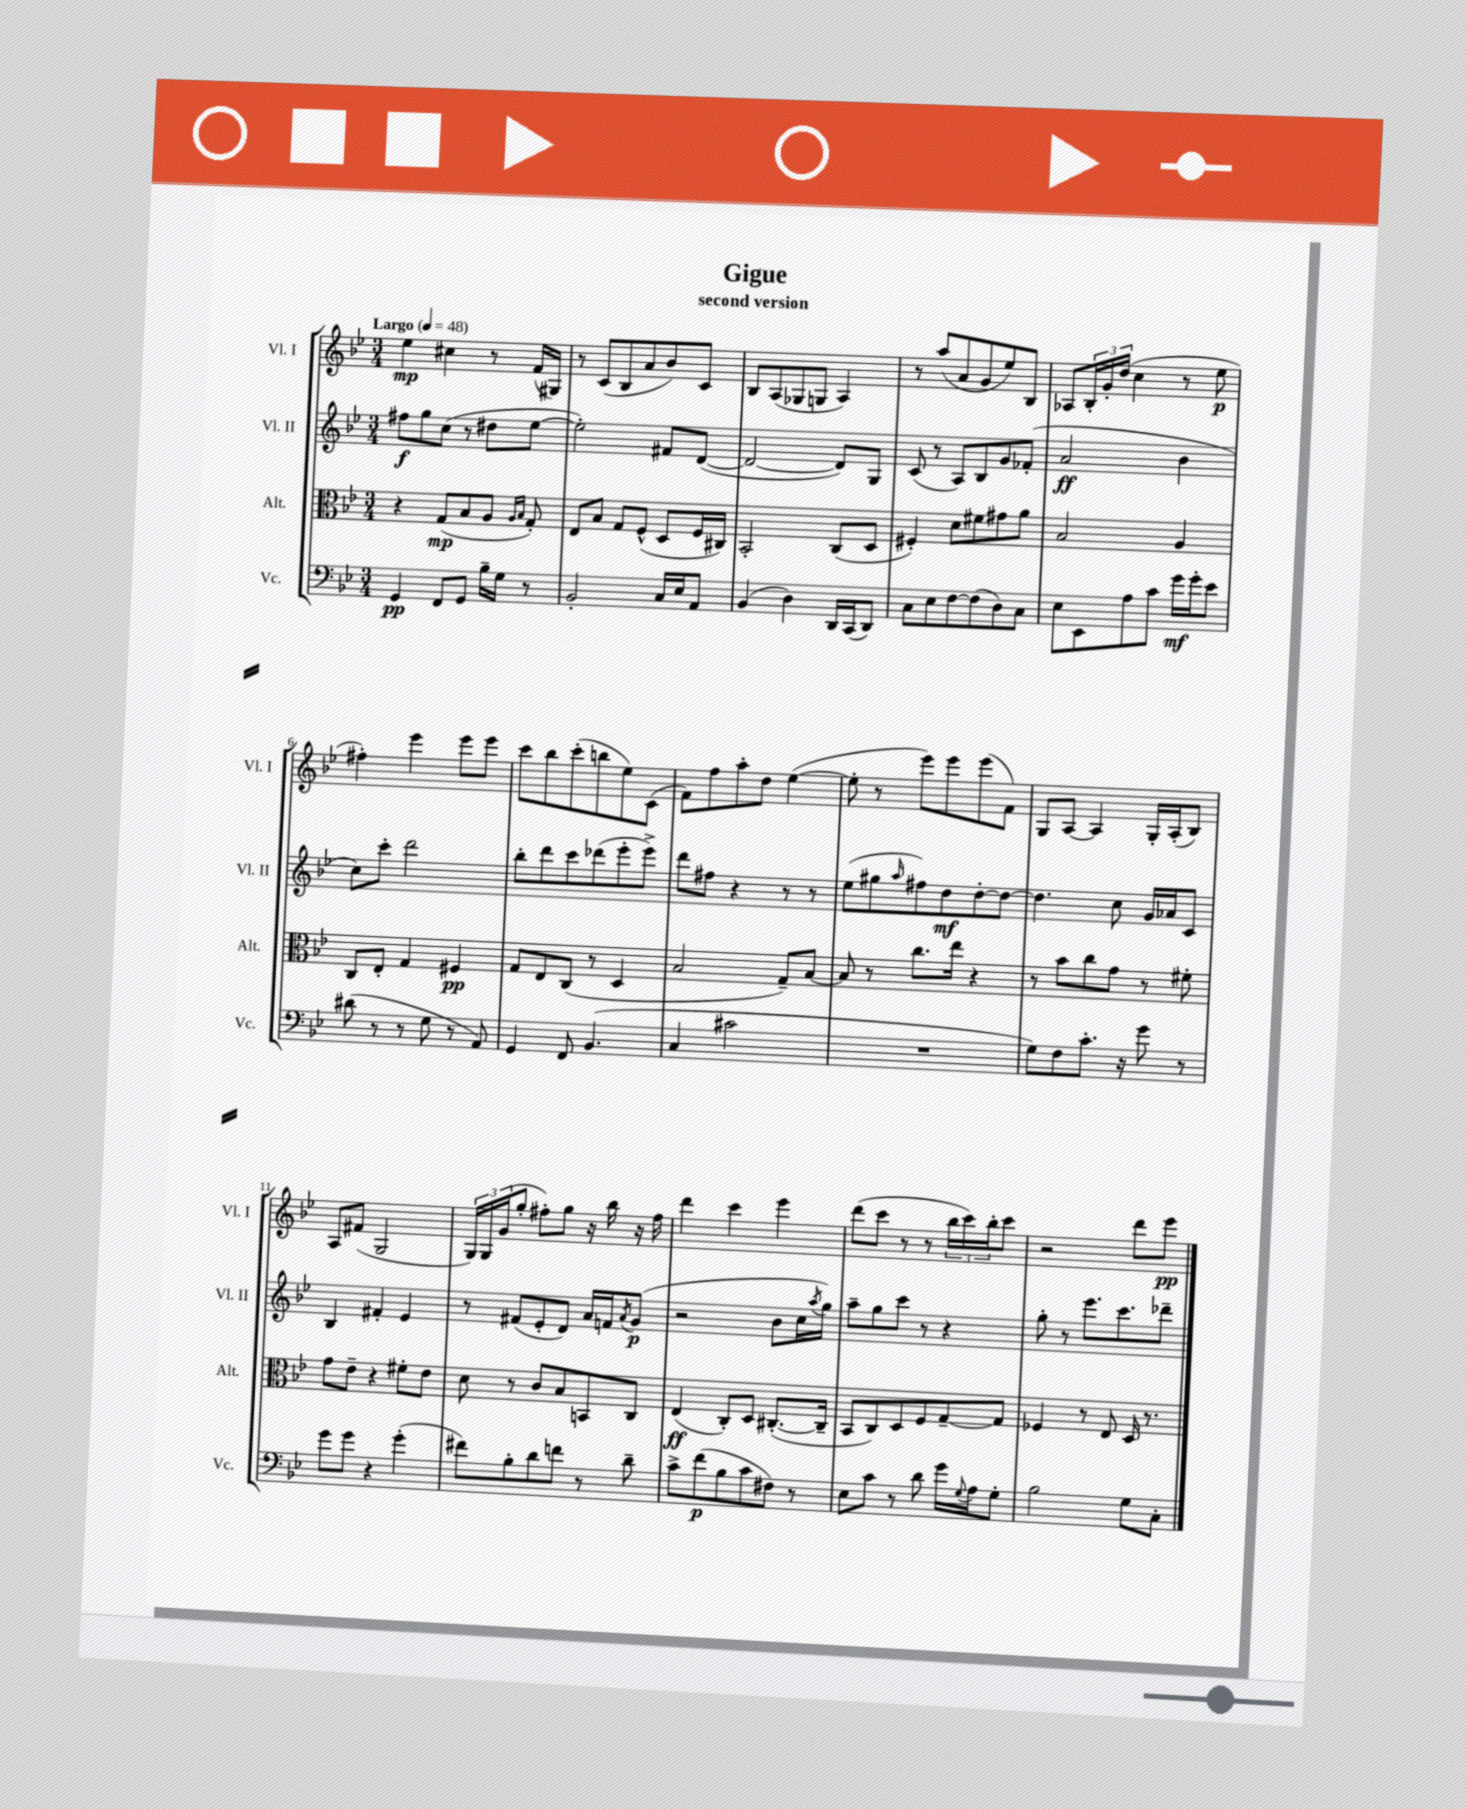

**kern	**dynam	**kern	**dynam	**kern	**dynam	**kern	**dynam
*part4	*part4	*part3	*part3	*part2	*part2	*part1	*part1
*staff4	*staff4	*staff3	*staff3	*staff2	*staff2	*staff1	*staff1
*I"Vc.	*	*I"Alt.	*	*I"Vl. II	*	*I"Vl. I	*
*I'Vc.	*	*I'Alt.	*	*I'Vl. II	*	*I'Vl. I	*
*clefF4	*	*clefC3	*	*clefG2	*	*clefG2	*
*k[b-e-]	*	*k[b-e-]	*	*k[b-e-]	*	*k[b-e-]	*
*M3/4	*	*M3/4	*	*M3/4	*	*M3/4	*
*MM48	*	*MM48	*	*MM48	*	*MM48	*
=1	=1	=1	=1	=1	=1	=1	=1
!	!	!	!	!	!	!LO:TX:a:B:t=Largo	!
4GG/	pp	4r	.	8ff#X\L	f	4ee-\	mp
.	.	.	.	8gg\	.	.	.
8FF/L	.	(8G/L	mp	(8cc\J	.	4cc#X\	.
8GG/J	.	8B-/	.	8r	.	.	.
16B-~\LL	.	8A/J	.	8dd#X\L	.	8r	.
16G\JJ	.	.	.	.	.	.	.
.	.	16qqA/LL	.	.	.	.	.
.	.	16qqB-/JJ	.	.	.	.	.
8r	.	8G'/)	.	[8ee-\J	.	(16f/LL	.
.	.	.	.	.	.	16G#X/JJ)	.
=2	=2	=2	=2	=2	=2	=2	=2
2BB-'/	.	8E-/L	.	2ee-'\])	.	8r	.
.	.	8B-/J	.	.	.	(8c/L	.
.	.	8G/L	.	.	.	8B-/	.
.	.	(8F^^/J	.	.	.	8a/	.
16C/LL	.	8D/L	.	8f#X/L	.	8b-/)	.
16E-/J	.	.	.	.	.	.	.
8AA/J	.	16F/L	.	([8d/J	.	8c/J	.
.	.	16C#X/JJ)	.	.	.	.	.
=3	=3	=3	=3	=3	=3	=3	=3
(4BB-/	.	2BB-'/	.	2d/_	.	8B-/L	.
.	.	.	.	.	.	(8A/	.
4D\)	.	.	.	.	.	8G-X/	.
.	.	.	.	.	.	8Gn/J	.
16DD/LL	.	(8C/L	.	8d/L])	.	4A/)	.
(16CC/J	.	.	.	.	.	.	.
8DD/J)	.	8D/J	.	8G/J	.	.	.
=4	=4	=4	=4	=4	=4	=4	=4
8C\L	.	4F#X'/)	.	(8c/	.	8r	.
8E-\	.	.	.	8r	.	(8aa/L	.
[8F\	.	8d\L	.	8A/L)	.	8a/	.
(8F\]	.	8f#X\	.	8B-/	.	8g/	.
8D\)	.	8g#X\	.	8g/	.	8ee-/)	.
8C\J	.	8a\J	.	(8f-X'/J	.	8B-/J	.
=5	=5	=5	=5	=5	=5	=5	=5
8E-\L	.	2B-/	.	2a/	ff	8A-X/L	.
8EE-\	.	.	.	.	.	24B-'/L	.
.	.	.	.	.	.	24g'/	.
.	.	.	.	.	.	(24dd/JJ	.
8A\	.	.	.	.	.	4cc\	.
8c\J	.	.	.	.	.	.	.
16g\LL	mf	4A/	.	4b-\	.	8r	.
16g'\J	.	.	.	.	.	.	.
8e-\J	.	.	.	.	.	8ee-\	p
!!LO:LB:g=z
=6	=6	=6	=6	=6	=6	=6	=6
(8d#X\	.	8C/L	.	8cc\L)	.	4ff#X'\)	.
8r	.	8E-'/J	.	8ccc'\J	.	.	.
8r	.	4G/	.	2ddd\	.	4eee-\	.
8G\	.	.	.	.	.	.	.
8r	.	4F#X/	pp	.	.	8eee-\L	.
8AA/)	.	.	.	.	.	8eee-\J	.
=7	=7	=7	=7	=7	=7	=7	=7
4GG/	.	8G/L	.	8bb-'\L	.	8ccc\L	.
.	.	8E-/	.	8ddd\	.	8bb-\	.
8FF/	.	(8C/J	.	8ccc\	.	(8ccc'\	.
(4.BB-/	.	8r	.	(8ddd-X\	.	8bbn\	.
.	.	4D/	.	8eee-'\	.	8ee-\)	.
.	.	.	.	8eee-^\J)	.	(8c\J	.
=8	=8	=8	=8	=8	=8	=8	=8
4C/	.	2B-/	.	8ddd\L	.	8f\L)	.
.	.	.	.	8ff#X\J	.	8ff\	.
2c#X\	.	.	.	4r	.	8aa'\	.
.	.	.	.	.	.	8dd\J	.
.	.	8G~/L)	.	8r	.	([4ee-\	.
.	.	[8B-/J	.	8r	.	.	.
=9	=9	=9	=9	=9	=9	=9	=9
2.r	.	8B-/]	.	(8ee-\L	.	8ee-'\]	.
.	.	8r	.	8gg#X\	.	8r	.
.	.	.	.	16qqaa/	.	.	.
.	.	8.cc\L	.	8ff#X\)	.	8eee-\L)	.
.	.	.	.	8dd\	mf	8eee-\	.
.	.	16ee-\Jk	.	.	.	.	.
.	.	4r	.	[8dd'\	.	(8eee-\	.
.	.	.	.	8dd\J_	.	8f\J)	.
=10	=10	=10	=10	=10	=10	=10	=10
8G\L)	.	8r	.	4.dd\]	.	8G/L	.
8F\	.	8b-\L	.	.	.	[8A/J	.
8.c'\J	.	8cc\	.	.	.	4A/]	.
.	.	8g\J	.	8cc\	.	.	.
16r	.	.	.	.	.	.	.
8g\	.	8r	.	16g/LL	.	16G'/LL	.
.	.	.	.	16a-X/J	.	(16A'/J	.
8r	.	8f#X'\	.	8c/J	.	8B-/J)	.
!!LO:LB:g=z
=11	=11	=11	=11	=11	=11	=11	=11
8g\L	.	8g\L	.	4B-/	.	8A/L	.
8g\J	.	8e-~\J	.	.	.	(8f#X/J	.
4r	.	4r	.	4f#X'/	.	2G/	.
(4g'\	.	8f#X'\L	.	4e-/	.	.	.
.	.	8e-\J	.	.	.	.	.
=12	=12	=12	=12	=12	=12	=12	=12
8f#X\L)	.	8d\	.	8r	.	24G/LL)	.
.	.	.	.	.	.	24G/	.
.	.	.	.	.	.	(24g/J	.
8B-'\	.	8r	.	(8f#X/L	.	8gg'/J	.
8d\	.	8c/L	.	8e-'/	.	8ff#X'\L)	.
8fn\J	.	8B-/	.	8d/J)	.	8gg\J	.
8r	.	8BBn/	.	16a/LL	.	16r	.
.	.	.	.	16fn/J	.	16bb-\	.
.	.	.	.	8qa/	.	.	.
8d~\	.	8C/J	.	(8g/J	p	16r	.
.	.	.	.	.	.	16ff#\	.
=13	=13	=13	=13	=13	=13	=13	=13
8c^\L	.	(4E-/	ff	2r	.	4ddd\	.
(8f\	p	.	.	.	.	.	.
8B-\	.	8C'/L)	.	.	.	4ccc\	.
8c\	.	8D/J	.	.	.	.	.
8F#X\J)	.	([8.C#X'/L	.	8b-\L	.	4eee-\	.
8r	.	.	.	16cc\L	.	.	.
.	.	.	.	8qaa/	.	.	.
.	.	16C#~/Jk]	.	16gg\JJ)	.	.	.
=14	=14	=14	=14	=14	=14	=14	=14
8E-\L	.	8BB-/L	.	8aa~\L	.	(8ddd\L	.
8c\J	.	8C/)	.	8gg\	.	8ccc\J	.
8r	.	8D/	.	8ccc\J	.	8r	.
8d\	.	8F/	.	8r	.	8r	.
16g\LL	.	[8G~/	.	4r	.	24bb-\LL	.
.	.	.	.	.	.	24ccc\)	.
8qqG/	.	.	.	.	.	.	.
16A\J	.	.	.	.	.	.	.
.	.	.	.	.	.	24bb-'\J	.
8G'\J	.	8G/J]	.	.	.	8ccc\J	.
=15	=15	=15	=15	=15	=15	=15	=15
2B-\	.	4F-X/	.	8gg'\	.	2r	.
.	.	.	.	8r	.	.	.
.	.	8r	.	8.eee-\L	.	.	.
.	.	8E-/	.	.	.	.	.
.	.	.	.	8.ccc\	.	.	.
8G\L	.	16D/	.	.	.	8ddd\L	.
.	.	8.r	.	.	.	.	.
8C'\J	.	.	.	8ddd-X~\J	.	8eee-\J	pp
==	==	==	==	==	==	==	==
*-	*-	*-	*-	*-	*-	*-	*-
